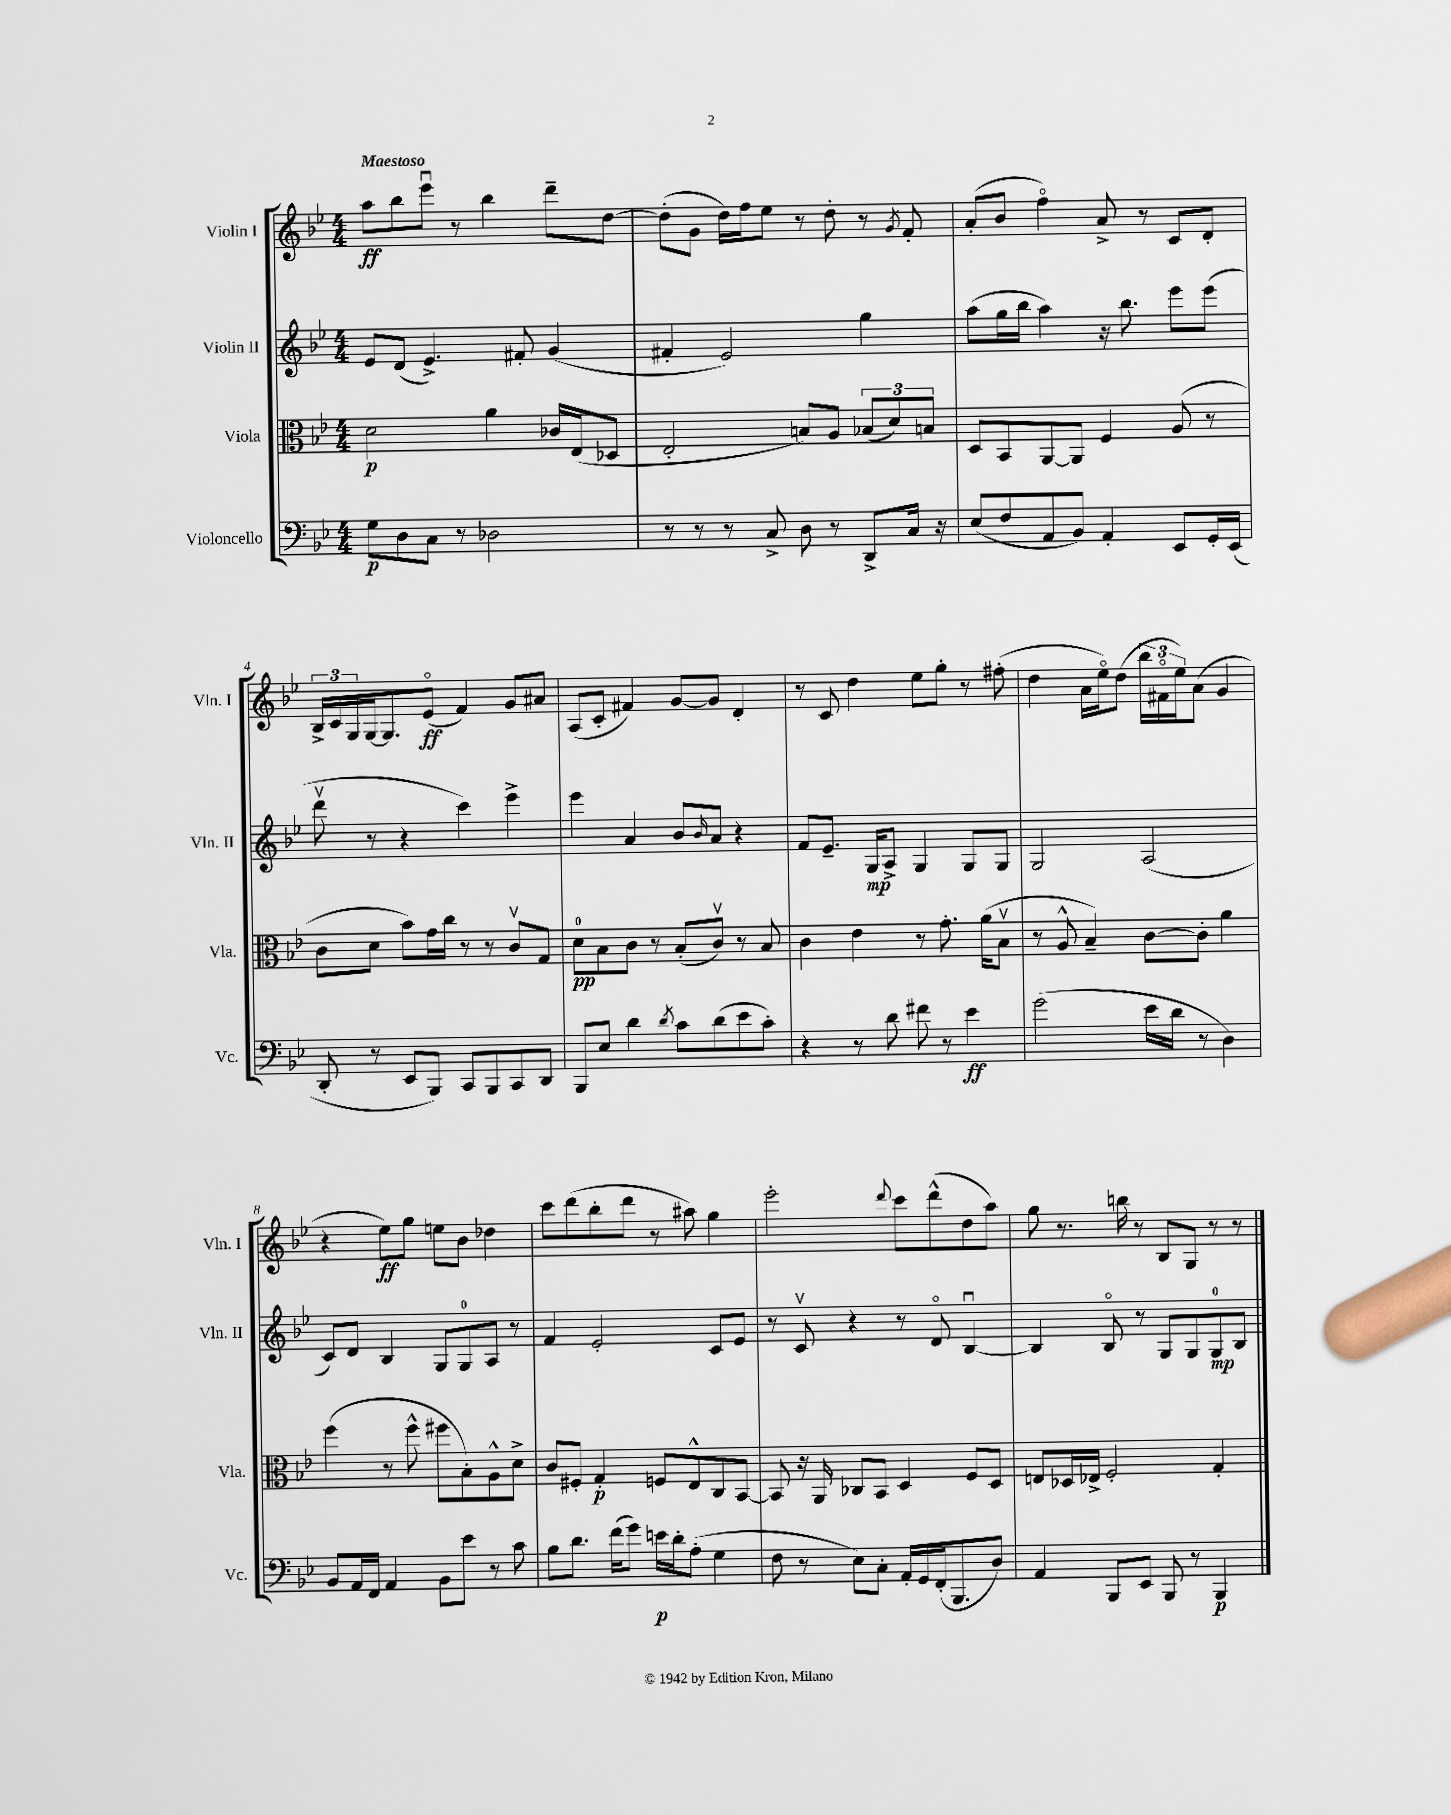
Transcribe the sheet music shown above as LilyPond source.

<<
\new StaffGroup <<
\new Staff = "s0" \with { instrumentName = "Violin I" shortInstrumentName = "Vln. I" } {
    \clef treble \key bes \major \numericTimeSignature \time 4/4 \tempo "Maestoso"
    a''8\ff bes''8 ees'''8\downbow r8 bes''4 d'''8-- d''8~ |
    d''8-.( g'8 d''16) f''16 ees''8 r8 d''8-. r8 \acciaccatura { g'8 } f'8-. |
    a'8-.( bes'8 f''4\flageolet) a'8-> r8 c'8 d'8-. |
    \tuplet 3/2 { bes16-> c'16 g16 } g16~ g8. ees'8\flageolet\ff( f'4) g'8 ais'8 |
    a8( c'8-. fis'4) g'8~ g'8 d'4-. |
    r8 c'8 d''4 ees''8 g''8-. r8 fis''8-.( |
    d''4 a'16 ees''16\flageolet) d''8( \tuplet 3/2 { bes''16 fis'16\flageolet ees''16) } a'8( g'4 |
    r4 ees''8\ff) g''8 e''8 bes'8 des''4 |
    c'''8 d'''8( bes''8-. d'''8 r8 ais''8) g''4 |
    ees'''2-. \appoggiatura { d'''8 } c'''8 d'''8-^( d''8 a''8) |
    g''8 r8. b''16 r8 bes8 g8 r8 r8 \bar "|." |
}
\new Staff = "s1" \with { instrumentName = "Violin II" shortInstrumentName = "Vln. II" } {
    \clef treble \key bes \major \numericTimeSignature \time 4/4
    ees'8 d'8( ees'4.->) fis'8-. g'4( |
    fis'4-. ees'2) g''4 |
    a''8( g''16 bes''16 a''4) r16 bes''8. ees'''8 ees'''8( |
    d'''8\upbow r8 r4 c'''4) ees'''4-> |
    ees'''4 a'4 bes'8 \grace { bes'16 } a'8 r4 |
    f'8 ees'8.-- g16\mp a8-> g4 g8 g8 |
    g2 a2( |
    c'8) d'8 bes4 g8 g8-0 a8 r8 |
    f'4 ees'2-. c'8 ees'8 |
    r8 c'8\upbow r4 r8 d'8\flageolet bes4~\downbow |
    bes4 bes8\flageolet r8 g8 g8 g8-0\mp bes8 \bar "|." |
}
\new Staff = "s2" \with { instrumentName = "Viola" shortInstrumentName = "Vla." } {
    \clef alto \key bes \major \numericTimeSignature \time 4/4
    d'2\p a'4 ces'16 ees16( des8 |
    ees2-. b8) a8 \tuplet 3/2 { bes8( d'8) b8 } |
    d8 bes,8 a,8~ a,8 f4 a8( r8 |
    c'8 d'8 bes'8) g'16 c''16 r8 r8 c'8\upbow g8 |
    d'8-0\pp bes8 c'8 r8 bes8-.( c'8\upbow) r8 bes8 |
    c'4 ees'4 r8 g'8.-. a'16( bes8\upbow |
    r8 a8-^ bes4--) c'8~ c'8-. a'4 |
    f''4( r8 f''8-^ fis''8 bes8-.) a8-^ d'8-> |
    c'8 fis8-. g4-.\p f8 ees8-^ c8 bes,8~ |
    bes,8 r16 a,16 ces8 bes,8 d4 f8 d8 |
    e8 des16 ees16-> f2-. g4-. \bar "|." |
}
\new Staff = "s3" \with { instrumentName = "Violoncello" shortInstrumentName = "Vc." } {
    \clef bass \key bes \major \numericTimeSignature \time 4/4
    g8\p d8 c8 r8 des2 |
    r8 r8 r8 c8-> d8 r8 d,8-> c16 r16 |
    ees8( f8 a,8 bes,8) a,4-. ees,8 g,16-. ees,16( |
    d,8-. r8 ees,8 bes,,8) c,8 bes,,8 c,8 d,8 |
    bes,,8 ees8 d'4 \acciaccatura { d'8 } c'8 d'8( ees'8 c'8-.) |
    r4 r8 d'8 fis'8 r8 ees'4\ff |
    g'2( ees'16 d'16 r8 d4) |
    bes,8 a,16 f,16 a,4 bes,8 ees'8 r8 c'8 |
    bes8 d'8. f'16( g'8) e'16\p d'16-. a8-.( g4 |
    f8 r8 ees8) c8-. a,16-. g,16 f,16-.( bes,,8. d8) |
    a,4 bes,,8 ees,8 bes,,8 r8 bes,,4\p \bar "|." |
}
>>
>>
